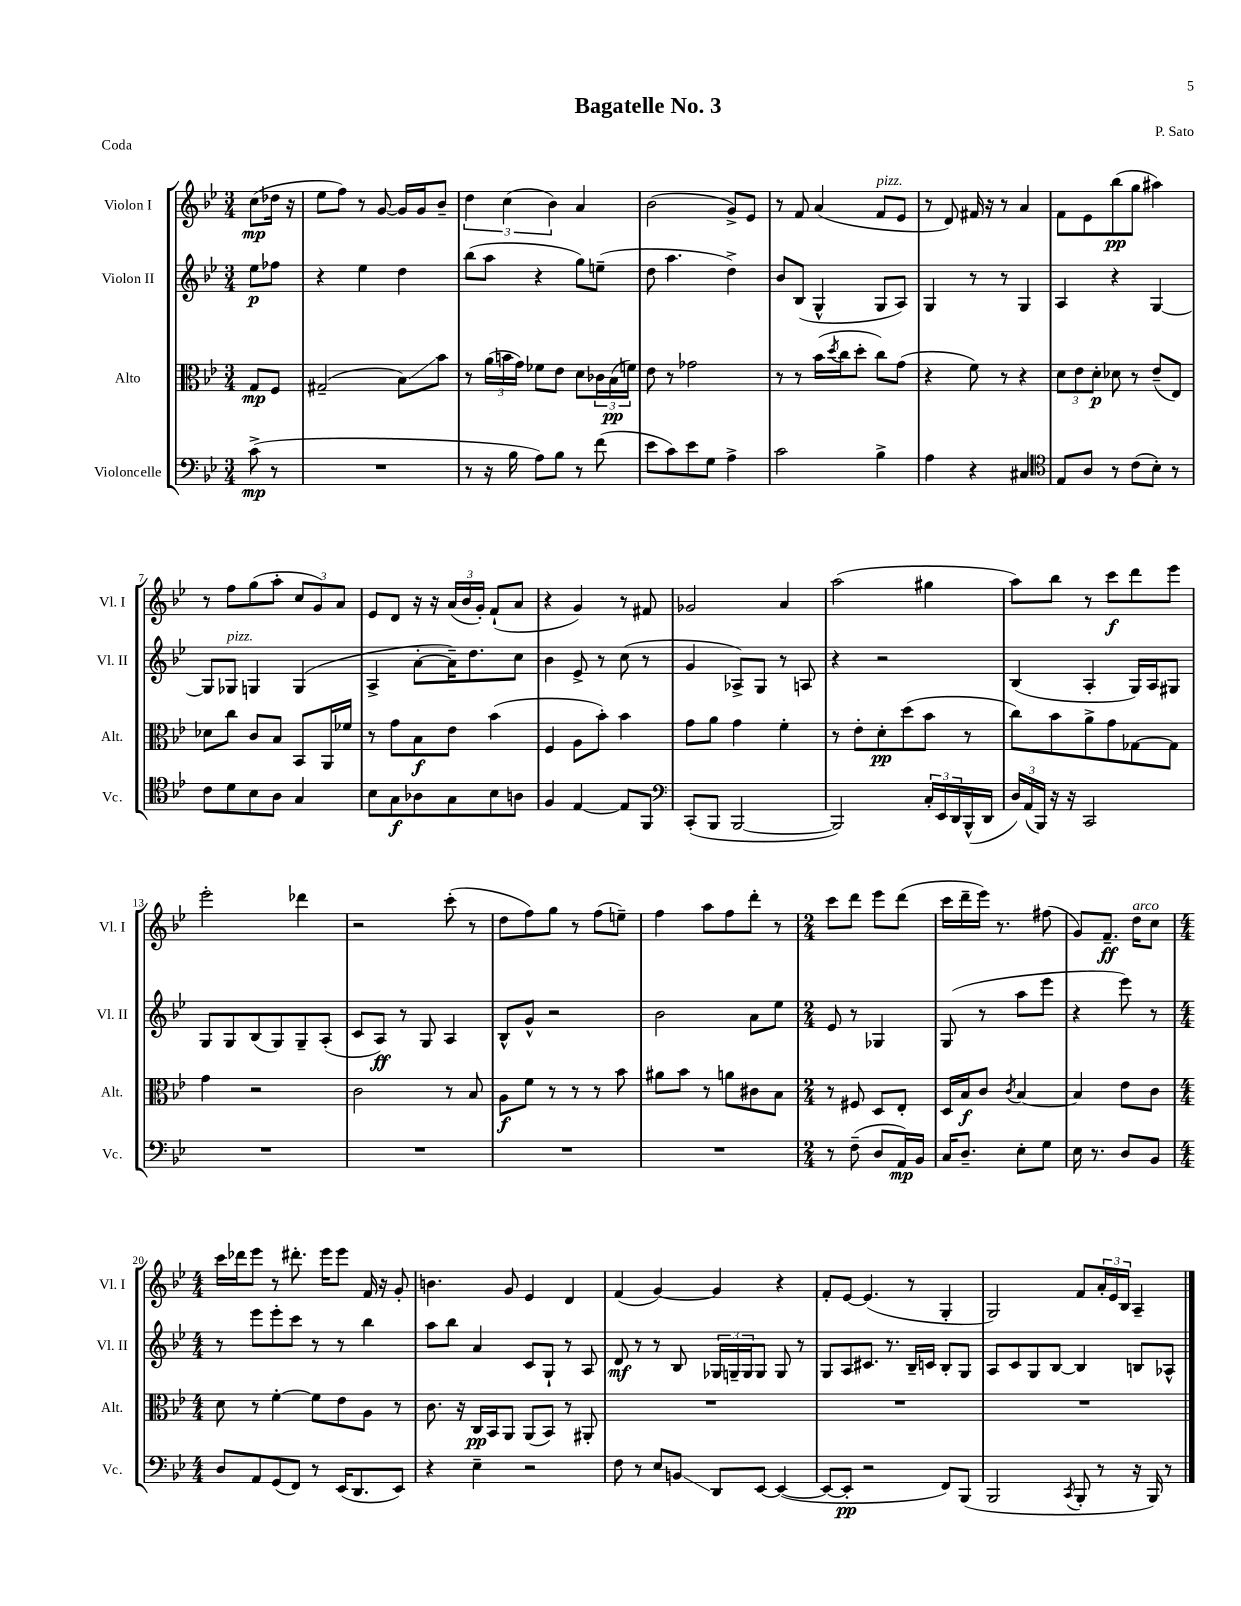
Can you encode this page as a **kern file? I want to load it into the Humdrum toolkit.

**kern	**kern	**kern	**kern
*staff4	*staff3	*staff2	*staff1
*clefF4	*clefC3	*clefG2	*clefG2
*k[b-e-]	*k[b-e-]	*k[b-e-]	*k[b-e-]
*M3/4	*M3/4	*M3/4	*M3/4
(8c^	8G	8ee-	(8cc
8r	8F	8ff-	16dd-
.	.	.	16r
=	=	=	=
2.r	(2G#~	4r	8ee-
.	.	.	8ff)
.	.	4ee-	8r
.	.	.	[8g
.	8B-)	4dd	16g]
.	.	.	16g
.	8b-	.	8b-~
=	=	=	=
8r	8r	(8bb-	6dd
16r	(24a	8aa	.
.	24b	.	(6cc
16B-	.	.	.
.	24g)	.	.
8A)	8f-	4r	.
.	.	.	6b-)
8B-	8e-	.	.
8r	8d	8gg)	4a
(8f	24c-	(8ee~	.
.	(24B-	.	.
.	24f)	.	.
=	=	=	=
8e-	8e-	8dd	(2b-
8c)	8r	4.aa	.
8e-	2g-	.	.
8G	.	.	.
4A^	.	4dd^)	8g^)
.	.	.	8e-
=	=	=	=
2c	8r	8b-	8r
.	8r	(8B-	8f
.	(16b-	4G^^	(4a
.	8qdd	.	.
.	16cc	.	.
.	8dd'	.	.
4B-^	8cc)	8G	8f
.	(8g	8A)	8e-
=	=	=	=
4A	4r	4G	8r
.	.	.	8d)
4r	8f)	8r	16f#
.	.	.	16r
.	8r	8r	8r
4C#	4r	4G	4a
=	=	=	=
*clefC4	*	*	*
8E-	12d	4A	8f
.	12e-	.	.
8A	.	.	8e-
.	12d'	.	.
8r	8d-	4r	(8bb-
(8c	8r	.	8gg
8B-')	(8e-~	[4G	4aa#)
8r	8E-)	.	.
=	=	=	=
8c	8d-	8G]	8r
8d	8cc	8G-	8ff
8B-	8c	4G	(8gg
8A	8B-	.	8aa'
4G	8BB-	(4G	12cc
.	.	.	12g)
.	16AA	.	.
.	.	.	12a
.	16f-	.	.
=	=	=	=
8B-	8r	4A^	8e-
8G	8g	.	8d
8A-	8B-	[8a'	16r
.	.	.	16r
8G	8e-	16a~])	(24a
.	.	.	24b-
.	.	8.dd	.
.	.	.	24g')
8B-	(4b-	.	(8f`
8A	.	8cc	8a
=	=	=	=
4F	4F	4b-	4r
[4E-	8A	8e-^	4g)
.	8b-')	8r	.
8E-]	4b-	(8cc	8r
8FF	.	8r	8f#
=	=	=	=
*clefF4	*	*	*
(8CC'	8g	4g	2g-
8BBB-	8a	.	.
[2BBB-	4g	8A-^)	.
.	.	8G	.
.	4f'	8r	4a
.	.	8A	.
=	=	=	=
2BBB-])	8r	4r	(2aa
.	8e-'	.	.
.	8d'	2r	.
.	(8dd	.	.
24C'	8b-	.	4gg#
24EE-	.	.	.
24DD	.	.	.
(16BBB-^^	8r	.	.
16DD	.	.	.
=	=	=	=
24D)	8cc)	(4B-	8aa)
(24AA	.	.	.
24BBB-)	.	.	.
16r	8b-	.	8bb-
16r	.	.	.
2CC	8a^	4A'	8r
.	8g	.	8ccc
.	[8G-	16G)	8ddd
.	.	16A	.
.	8G-]	8G#	8eee-
=	=	=	=
2.r	4g	8G	2eee-'
.	.	8G	.
.	2r	(8B-	.
.	.	8G)	.
.	.	8G~	4ddd-
.	.	(8A'	.
=	=	=	=
2.r	2c	8c	2r
.	.	8A)	.
.	.	8r	.
.	.	8G	.
.	8r	4A	(8ccc'
.	8B-	.	8r
=	=	=	=
2.r	8A	8B-^^	8dd
.	8f	8g^^	8ff)
.	8r	2r	8gg
.	8r	.	8r
.	8r	.	(8ff
.	8b-	.	8ee~)
=	=	=	=
2.r	8a#	2b-	4ff
.	8b-	.	.
.	8r	.	8aa
.	8a	.	8ff
.	8c#	8a	8ddd'
.	8B-	8ee-	8r
=	=	=	=
*M2/4	*M2/4	*M2/4	*M2/4
8r	8r	8e-	8ccc
(8F~	8F#	8r	8ddd
8D	8D	4G-	8eee-
16AA)	8E-'	.	(8ddd
16BB-	.	.	.
=	=	=	=
16C	16D	(8G	16ccc
8.D~	16B-	.	16ddd~
.	8c	8r	16eee-)
.	.	.	8.r
.	8qc	.	.
8E-'	[4B-	8aa	.
8G	.	8eee-	(8ff#
=	=	=	=
16E-	4B-]	4r	8g)
8.r	.	.	.
.	.	.	8.f~
8D	8e-	8eee-)	.
.	.	.	16dd
8BB-	8c	8r	8cc
=	=	=	=
*M4/4	*M4/4	*M4/4	*M4/4
8D	8d	8r	16ccc
.	.	.	16ddd-
8AA	8r	8eee-	8eee-
(8GG	[4f'	8eee-'	8r
8FF)	.	8ccc	8.ddd#'
8r	8f]	8r	.
.	.	.	16eee-
(16EE-	8e-	8r	8eee-
8.DD	.	.	.
.	8A	4bb-	16f
.	.	.	16r
8EE-)	8r	.	8g'
=	=	=	=
4r	8.c	8aa	4.b
.	.	8bb-	.
.	16r	.	.
4E-~	16C	4a	.
.	16BB-	.	.
.	8AA	.	8g
2r	(8AA	8c	4e-
.	8BB-)	8G`	.
.	8r	8r	4d
.	8AA#'	8A	.
=	=	=	=
8F	1r	8d	(4f
8r	.	8r	.
8E-	.	8r	[4g)
8BB	.	8B-	.
8DD	.	24G-	4g]
.	.	24G~	.
.	.	24G	.
[8EE-	.	8G	.
(4EE-_	.	8G	4r
.	.	8r	.
=	=	=	=
8EE-_	1r	8G	8f'
8EE-']	.	8A	[8e-
2r	.	8.c#	(4.e-]
.	.	8.r	.
.	.	16B-~	8r
.	.	16c	.
8FF)	.	8B-'	4G'
(8BBB-	.	8G	.
=	=	=	=
2BBB-	1r	8A	2G)
.	.	8c	.
.	.	8G	.
.	.	[8B-	.
8qCC	.	.	.
8BBB-'	.	4B-]	8f
8r	.	.	24a'
.	.	.	24e-
.	.	.	24B-
16r	.	8B	4A~
16BBB-)	.	.	.
8r	.	8A-^^	.
==	==	==	==
*-	*-	*-	*-
